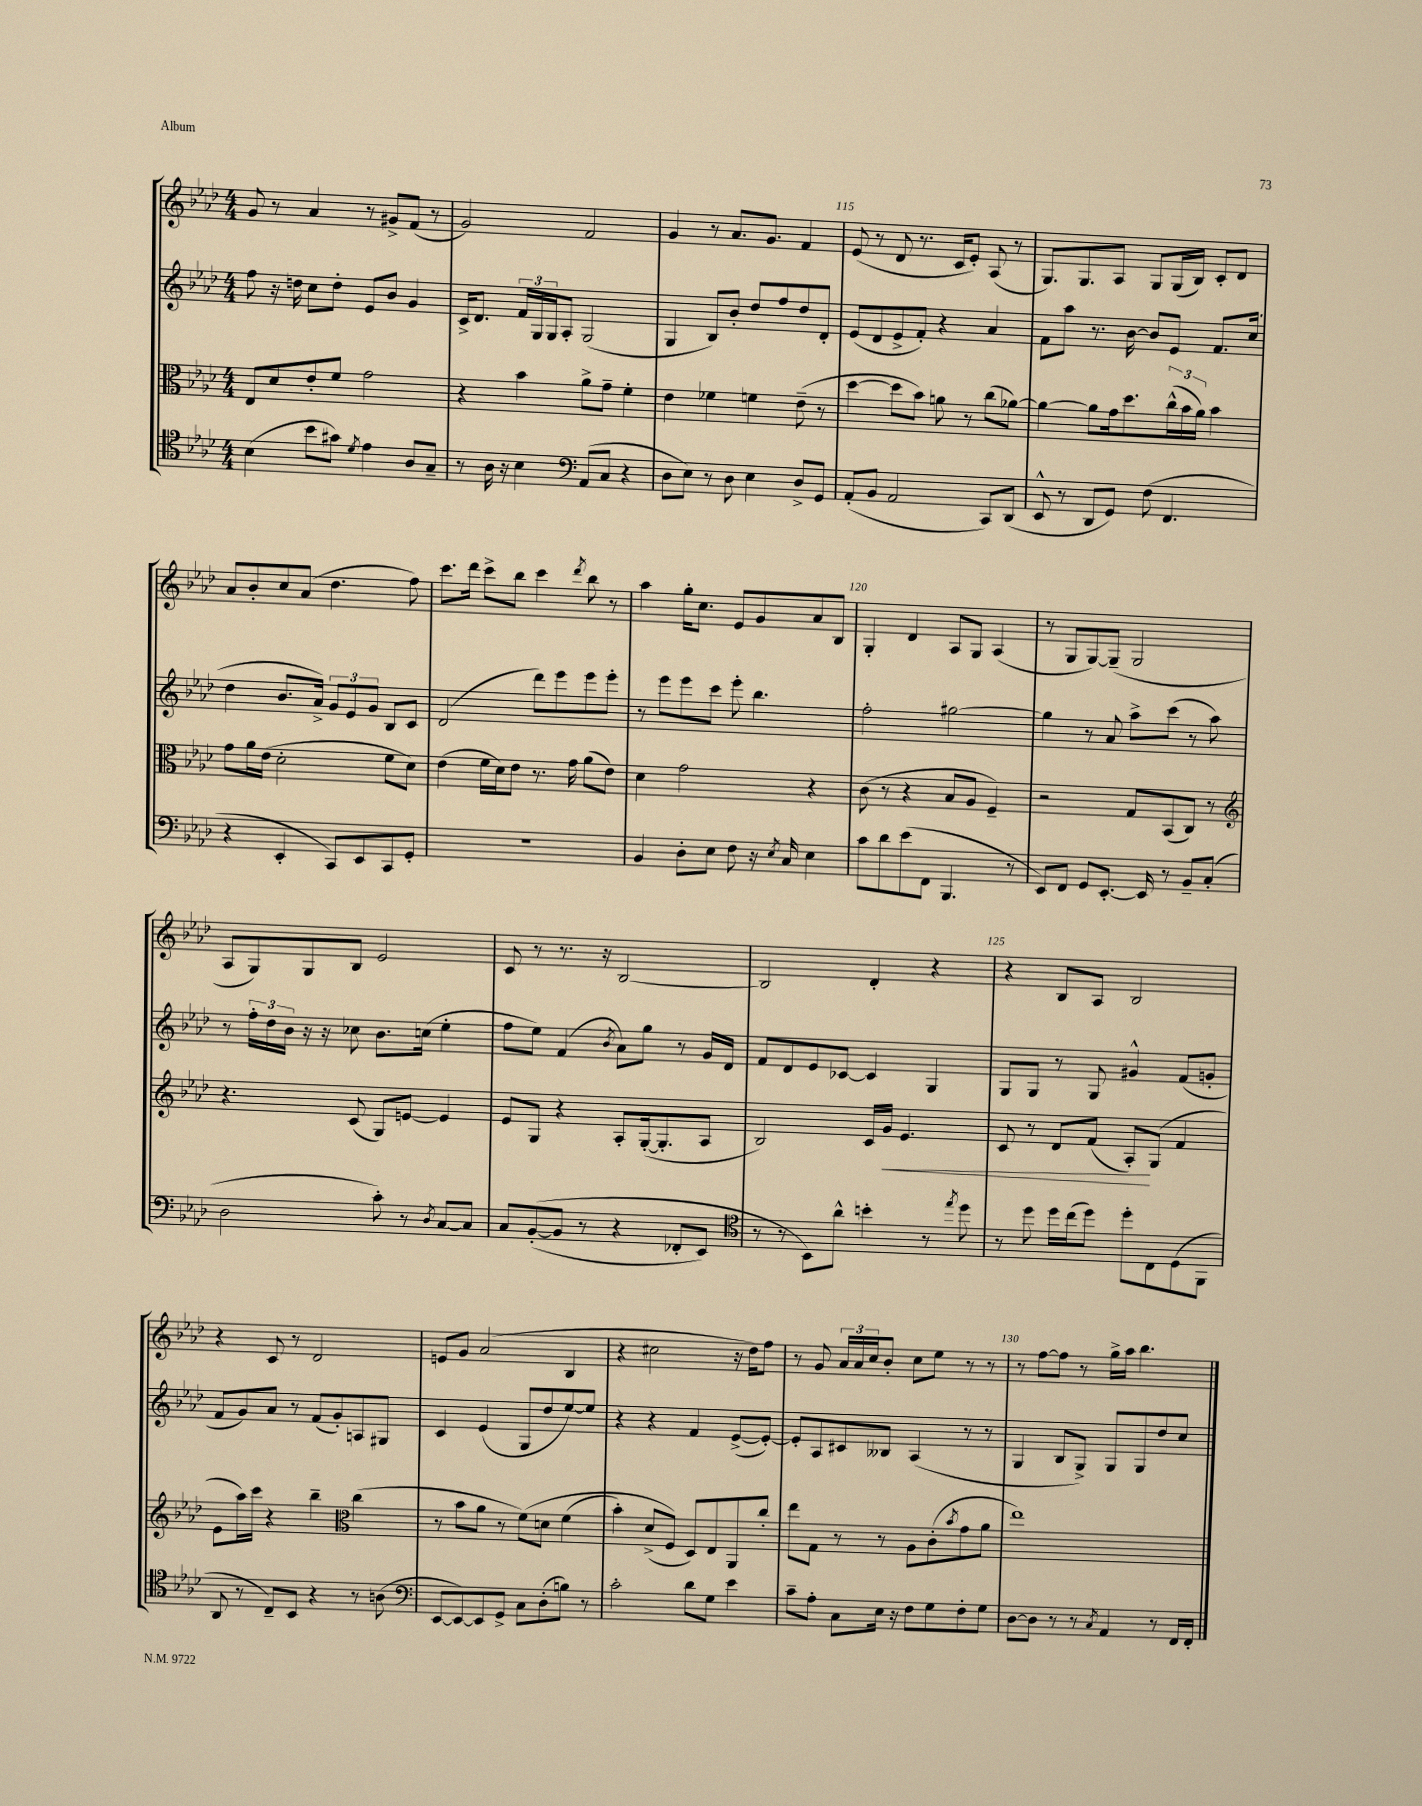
<<
\new StaffGroup <<
\new Staff = "s0" {
    \clef treble \key aes \major \numericTimeSignature \time 4/4
    g'8 r8 aes'4 r8 gis'8-> f'8( r8 |
    g'2) f'2 |
    g'4 r8 aes'8. g'8. f'4 |
    ees'8( r8 des'8 r8. c'16 ees'8-.) aes8( r8 |
    g8.) g8. aes8 g8 g16( bes16) c'8-. des'8 |
    aes'8 bes'8-. c''8 aes'8( des''4. f''8) |
    c'''8. des'''16 c'''8-> bes''8 c'''4 \acciaccatura { des'''8 } bes''8 r8 |
    aes''4 g''16-. c''8. ees'8 g'8 aes'8 bes8 |
    g4-. des'4 aes8 g8 aes4( |
    r8 g8 g8~) g8--( g2 |
    aes8 g8) g8 bes8 ees'2 |
    c'8 r8 r8. r16 bes2~ |
    bes2 des'4-. r4 |
    r4 bes8 aes8 bes2 |
    r4 c'8 r8 des'2 |
    e'8 g'8 aes'2( bes4 |
    r4 cis''2 r16 des''16) f''8 |
    r8 g'8 \tuplet 3/2 { aes'16 aes'16 c''16 } bes'8-. c''8 ees''8 r8 r8 |
    r8 f''8~ f''8 r8 g''16-> aes''16 bes''4. \bar "|." |
}
\new Staff = "s1" {
    \clef treble \key aes \major \numericTimeSignature \time 4/4
    f''8 r16 d''16 c''8 d''8-. ees'8 bes'8 g'4 |
    c'16-> des'8. \tuplet 3/2 { f'16 g16 g16 } aes8-. g2( |
    g4 bes8) bes'8-. des''8 f''8 des''8 des'8-. |
    ees'8( des'8 ees'8-> f'8-.) r4 aes'4 |
    f'8 aes''8 r8. bes'16~ bes'8 ees'8 f'8. c''16( |
    des''4 bes'8. aes'16->) \tuplet 3/2 { g'8 ees'8 g'8 } bes8 c'8 |
    des'2( des'''8) ees'''8 ees'''8 ees'''8-. |
    r8 ees'''8 ees'''8 c'''8 ees'''8-. bes''4. |
    f''2-. gis''2~ |
    gis''4 r8 aes'8 aes''8-> c'''8( r8 aes''8) |
    r8 \tuplet 3/2 { f''16-. des''16 bes'16 } r16 r16 ces''8 bes'8. c''16( ees''4-. |
    f''8 ees''8) f'4( \acciaccatura { bes'8 } aes'8) g''8 r8 g'16 des'16 |
    f'8 des'8 ees'8 ces'8~ ces'4 g4 |
    g8 g8 r8 g8 gis'4-^ f'8( g'8-. |
    f'8 g'8) aes'8 r8 f'8( g'8-.) a8 gis8 |
    c'4 ees'4( g8 des''8 ees''8~) ees''8 |
    r4 r4 f'4 ees'8~->( ees'8~-.) |
    ees'8-. aes8 cis'8 beses8 aes4( r8 r8 |
    g4 bes8 g8->) g8 g8 des''8 c''8 \bar "|." |
}
\new Staff = "s2" {
    \clef alto \key aes \major \numericTimeSignature \time 4/4
    ees8 des'8 ees'8-. f'8 g'2 |
    r4 bes'4 aes'8-> g'8-- f'4-. |
    ees'4 fes'4 f'4 ees'8--( r8 |
    des''4~ des''8 bes'8) a'8 r8 c''8( aes'8~) |
    aes'4~ aes'8 g'16 des''8. \tuplet 3/2 { c''16-^( bes'16 aes'16) } bes'4 |
    g'8 aes'16 ees'16( des'2-. f'8 des'8) |
    ees'4( f'16 des'16) ees'8 r8. g'16 aes'8( ees'8) |
    des'4 g'2 r4 |
    c'8( r8 r4 bes8 aes8 f4--) |
    r2 g8 bes,8( c8) r8 |
    \clef treble r4. c'8( g8) e'8~ e'4 |
    ees'8 g8 r4 aes8-. g16~-.( g8.-. aes8 |
    bes2) c'16 g'16\< ees'4. |
    c'8 r8 des'8 f'8( aes8-.\!) g8( f'4 |
    ees'8 aes''16) c'''16 r4 bes''4-- \clef alto c''4( |
    r8 bes'8 aes'8 r8 f'8)\( d'8 f'4( |
    bes'4-.) des'8->( f8\) des8) ees8 aes,8 c''8-. |
    ees''8 g8 r8 r8 aes8 c'8-.( \acciaccatura { bes'8 } g'8 aes'8 |
    ees''1) \bar "|." |
}
\new Staff = "s3" {
    \clef tenor \key aes \major \numericTimeSignature \time 4/4
    bes4( bes'8 gis'8) \acciaccatura { des'8 } ees'4 aes8 g8-- |
    r8 aes16 r16 bes4 \clef bass aes,8( c8 r4 |
    des8 ees8) r8 des8 ees4 des8-> g,8 |
    aes,8-.( bes,8 aes,2 c,8) des,8( |
    ees,8-^ r8 des,8 g,8) f8( f,4. |
    r4 ees,4-. c,8) ees,8 c,8 g,8-. |
    R1 |
    bes,4 des8-. ees8 f8 r16 \acciaccatura { ees8 } c16 ees4 |
    c'8 des'8 ees'8( f,8 bes,,4. r8 |
    ees,8) f,8 g,8 ees,8.~-. ees,16 r8 bes,8-- c8-.( |
    des2 c'8-.) r8 \acciaccatura { des8 } c8~ c8 |
    c8 bes,8~-.(\( bes,8 r8 r4 fes,8-. ees,8) |
    \clef tenor r8 r8 bes,8\) aes'8-^ b'4-. r8 \acciaccatura { ees''8 } des''8 |
    r8 des''8 des''16 c''16( des''8) des''8-. c8 des8( f,8 |
    aes,8 r8 c8--) bes,8 r4 r8 a8( |
    \clef bass ees,8~ ees,8~) ees,8 g,8-> c8 des8-.( b8) r8 |
    c'2-. des'8 g8 ees'4 |
    c'8-- aes8-. c8 ees16 r16 f8 g8 f8-. g8 |
    des8~ des8 r8 r8 \acciaccatura { c8 } aes,4 r8 f,16 f,16-. \bar "|." |
}
>>
>>
\layout { \context { \Score currentBarNumber = #112 \override BarNumber.break-visibility = ##(#f #t #t) barNumberVisibility = #(every-nth-bar-number-visible 5) } }
